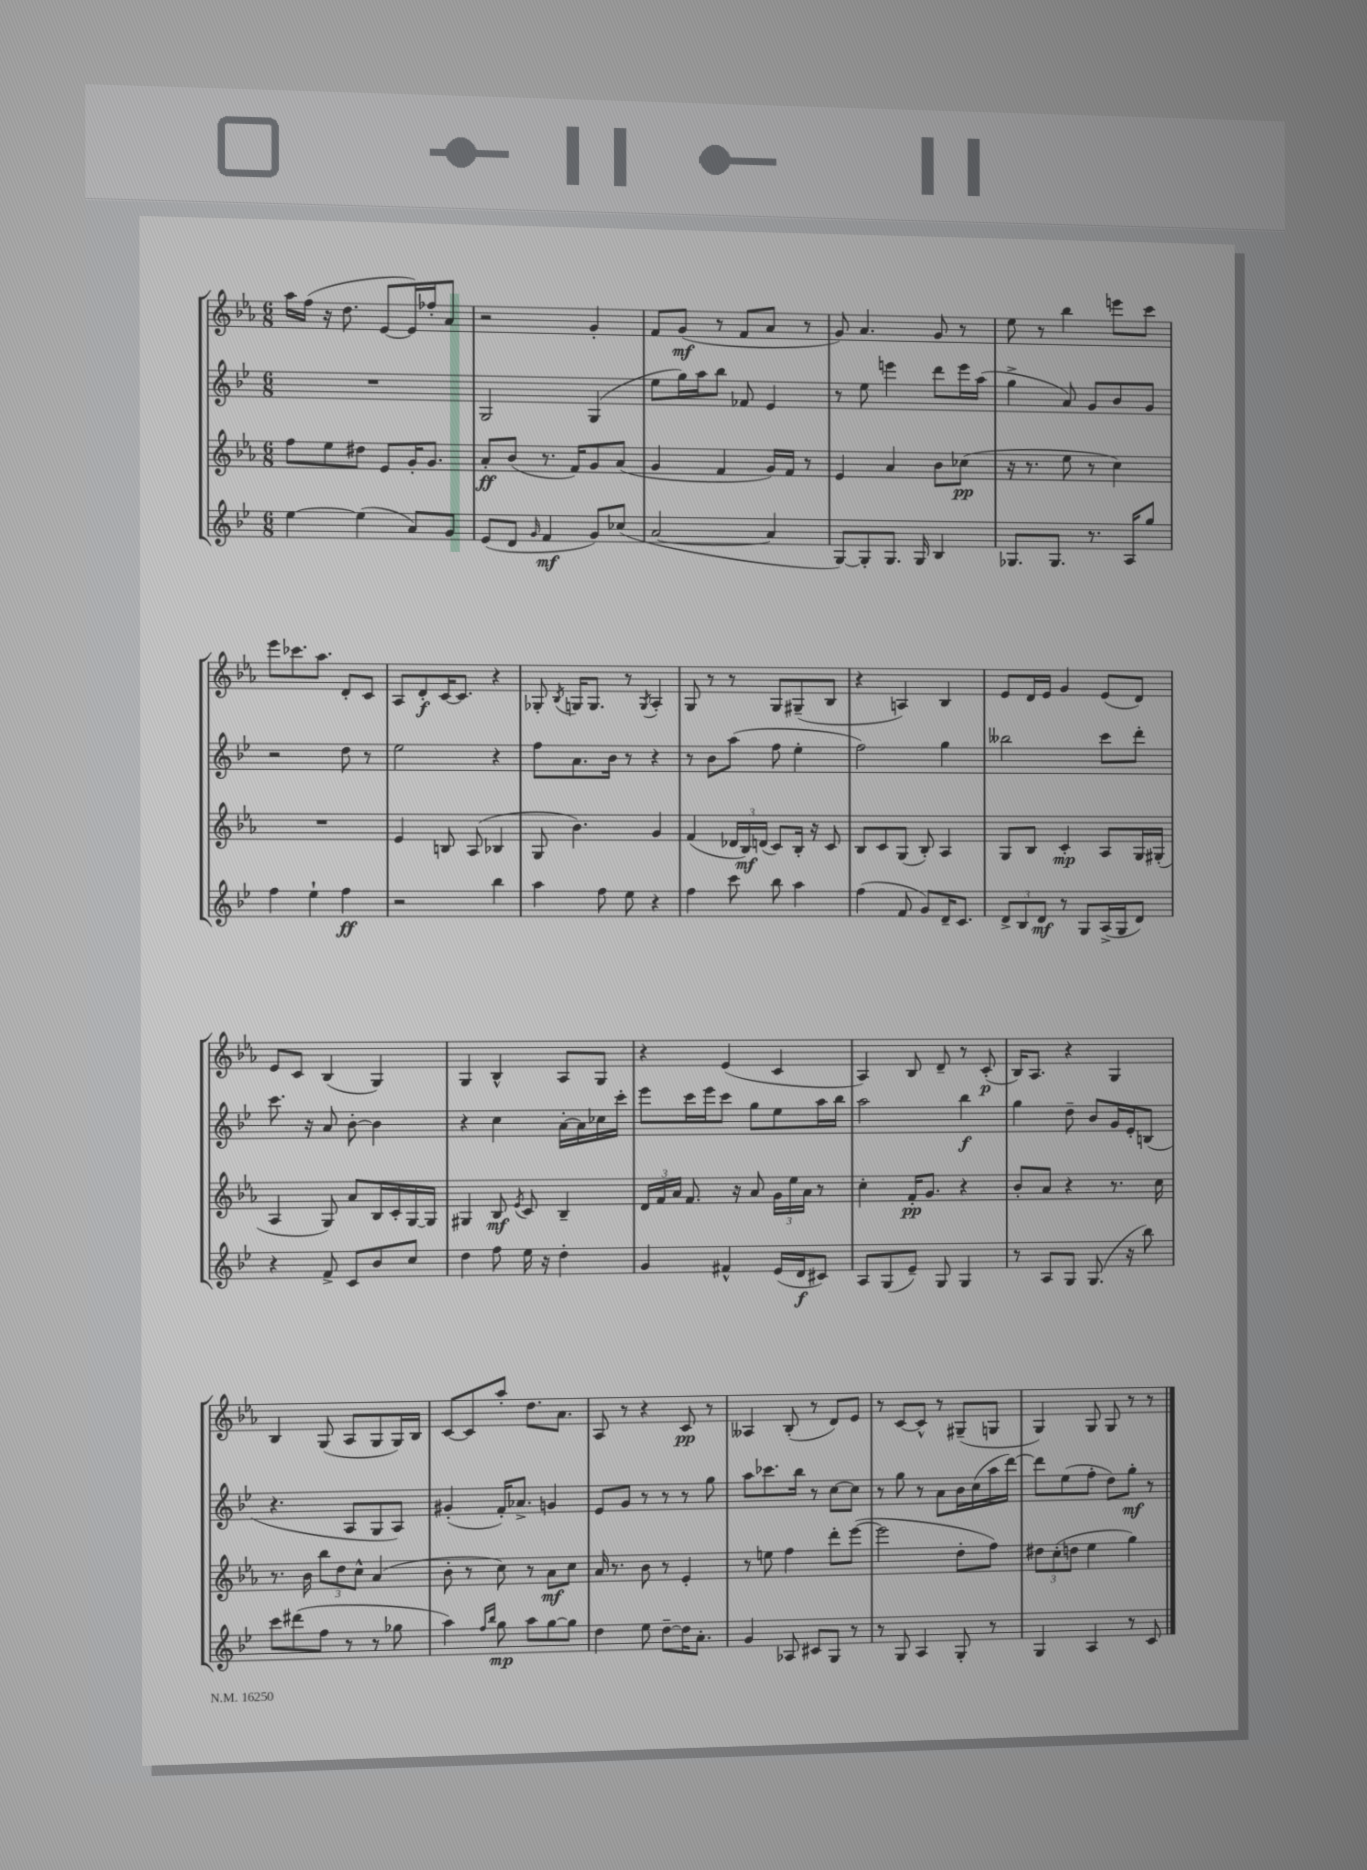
<<
\new StaffGroup <<
\new Staff = "s0" {
    \clef treble \key ees \major \numericTimeSignature \time 6/8
    \autoBeamOff aes''16[ f''16]( r16 d''8. ees'8[~ ees'16) fes''16-. aes'8] |
    r2 g'4-. |
    f'8[ g'8]\mf( r8 f'8[ aes'8] r8 |
    g'8) aes'4. g'8 r8 |
    ees''8 r8 bes''4 e'''8[ c'''8] |
    ees'''8[ ces'''8. aes''8.] d'8[-. c'8] |
    aes8[ d'8-.\f c'16~ c'8.] r4 |
    ges8-. \acciaccatura { bes8 } g16[ g8.] r8 \acciaccatura { g8 } aes4-. |
    g8 r8 r8 g8[ gis8--( bes8] |
    r4 a4) bes4 |
    ees'8[ d'16 ees'16] g'4 ees'8[( d'8]) |
    ees'8[ c'8] bes4( g4) |
    g4 bes4-^ aes8[ g8] |
    r4 ees'4( c'4 |
    aes4) bes8 d'8-- r8 c'8-.\p( |
    bes16[) aes8.] r4 g4 |
    bes4 g8( aes8[ g8 g16) bes16] |
    c'8[~ c'8 aes''8]-. d''8.[ aes'8.] |
    aes8 r8 r4 c'8\pp r8 |
    aeses4 bes8-.( r8 d'8[) ees'8] |
    r8 c'8[~ c'8]-^ r8 gis8[--( g8] |
    g4) g8 g8 r8 r8 \bar "|." |
}
\new Staff = "s1" {
    \clef treble \key bes \major \numericTimeSignature \time 6/8
    \autoBeamOff R2. |
    g2 g4( |
    ees''8[ g''16) a''16 bes''8] fes'8 ees'4 |
    r8 ees''8 e'''4 d'''8[ e'''16 a''16]( |
    g''4-> a'8) g'8[ bes'8 g'8] |
    r2 d''8 r8 |
    ees''2 r4 |
    f''8[ a'8. bes'16] r8 r4 |
    r8 bes'8[ a''8]( f''8 ees''4-. |
    f''2) g''4 |
    beses''2 c'''8[ d'''8]-. |
    c'''8. r16 a'8 bes'8~-. bes'4 |
    r4 c''4 a'16[~-. a'16 ces''16 c'''16]-. |
    ees'''8[ c'''16 ees'''16 c'''8] g''8[ ees''8 a''16 bes''16] |
    a''2 bes''4\f |
    g''4 d''8-- bes'8[ g'16 ees'16-. b8]( |
    r4. a8[ g8 a8]) |
    gis'4-.( f'16[-.) aes'8.]-> g'4 |
    ees'8[ g'8] r8 r8 r8 g''8 |
    a''8[ ces'''8. bes''16] r8 c''8[~ c''8] |
    r8 g''8 r8 a'8[ bes'16 c''16( a''16 d'''16]~) |
    d'''8[ ees''8( f''8]-. d''8[) g''8]-.\mf r8 \bar "|." |
}
\new Staff = "s2" {
    \clef treble \key ees \major \numericTimeSignature \time 6/8
    \autoBeamOff f''8[ ees''8 dis''8] ees'8[ g'16-. g'8.] |
    aes'8[-.\ff bes'8]( r8. f'16[) g'8 aes'8]( |
    g'4 f'4 g'16[) f'16] r8 |
    ees'4 aes'4 bes'8[ ces''8]\pp( |
    r16 r8. ees''8 r8 c''4) |
    R2. |
    ees'4 b8 aes8( bes4 |
    g8 bes'4.) g'4 |
    f'4( \tuplet 3/2 { des'16[ bes16\mf) d'16]( } c'8[) bes16]-. r16 c'8 |
    bes8[ c'8 g8]( bes8-.) aes4 |
    g8[ bes8] c'4-.\mp aes8[ g16 gis16]-.( |
    aes4 g8) aes'8[ bes16 c'16-. g16~ g16] |
    gis4 bes8\mf \acciaccatura { ees'8 } c'8 bes4-- |
    \tuplet 3/2 { d'16[ f'16 aes'16] } f'8. r16 aes'8 \tuplet 3/2 { g'16[ ees''16 aes'16] } r8 |
    c''4-. f'16[-.\pp g'8.] r4 |
    bes'8[-. aes'8] r4 r8. c''16 |
    r8. bes'16 \tuplet 3/2 { bes''8[ d''8 c''8]-^ } aes'4( |
    bes'8-. r8 c''8) r8 aes'8[\mf c''8] |
    aes'16 r8. bes'8 r8 ees'4-. |
    r8 e''8 f''4 d'''8[-. ees'''8]~( |
    ees'''2 d''8[-. f''8]) |
    \tuplet 3/2 { dis''8[ c''8-.( d''8] } ees''4 g''4) \bar "|." |
}
\new Staff = "s3" {
    \clef treble \key bes \major \numericTimeSignature \time 6/8
    \autoBeamOff ees''4~ ees''4( a'8[) g'8] |
    ees'8[( d'8] \grace { g'16 } f'4\mf g'8[) ces''8]( |
    a'2~ a'4 |
    g8[~) g8-. g8.] g16 bes4 |
    ges8.[ ges8.] r8. a16[ g''8] |
    f''4 ees''4-! f''4\ff |
    r2 bes''4 |
    a''4 f''8 ees''8 r4 |
    f''4 c'''8 bes''8 a''4 |
    f''4( f'8 g'8[) d'16-- c'8.] |
    \tuplet 3/2 { d'8[-> bes8 d'8]\mf } r8 g8[ a16->( g16 d'8]) |
    r4 f'8-> c'8[ bes'8 c''8] |
    d''4 f''8 ees''16 r16 d''4-. |
    g'4 fis'4-^ ees'16[( d'16\f cis'8]) |
    a8[ g8( ees'8]--) g8 g4 |
    r8 a8[ g8] g8.( r16 bes''8) |
    c'''8[ dis'''8( f''8] r8 r8 ges''8 |
    a''4) \grace { f''16[ bes''16] } g''8\mp a''8[ g''8~ g''8] |
    d''4 ees''8 d''8[~-- d''16 a'8.]-. |
    g'4 aes8 cis'8[ g8] r8 |
    r8 g8 a4 g8-. r8 |
    g4 a4 r8 c'8 \bar "|." |
}
>>
>>
\layout { \context { \Score \remove "Bar_number_engraver" } }
